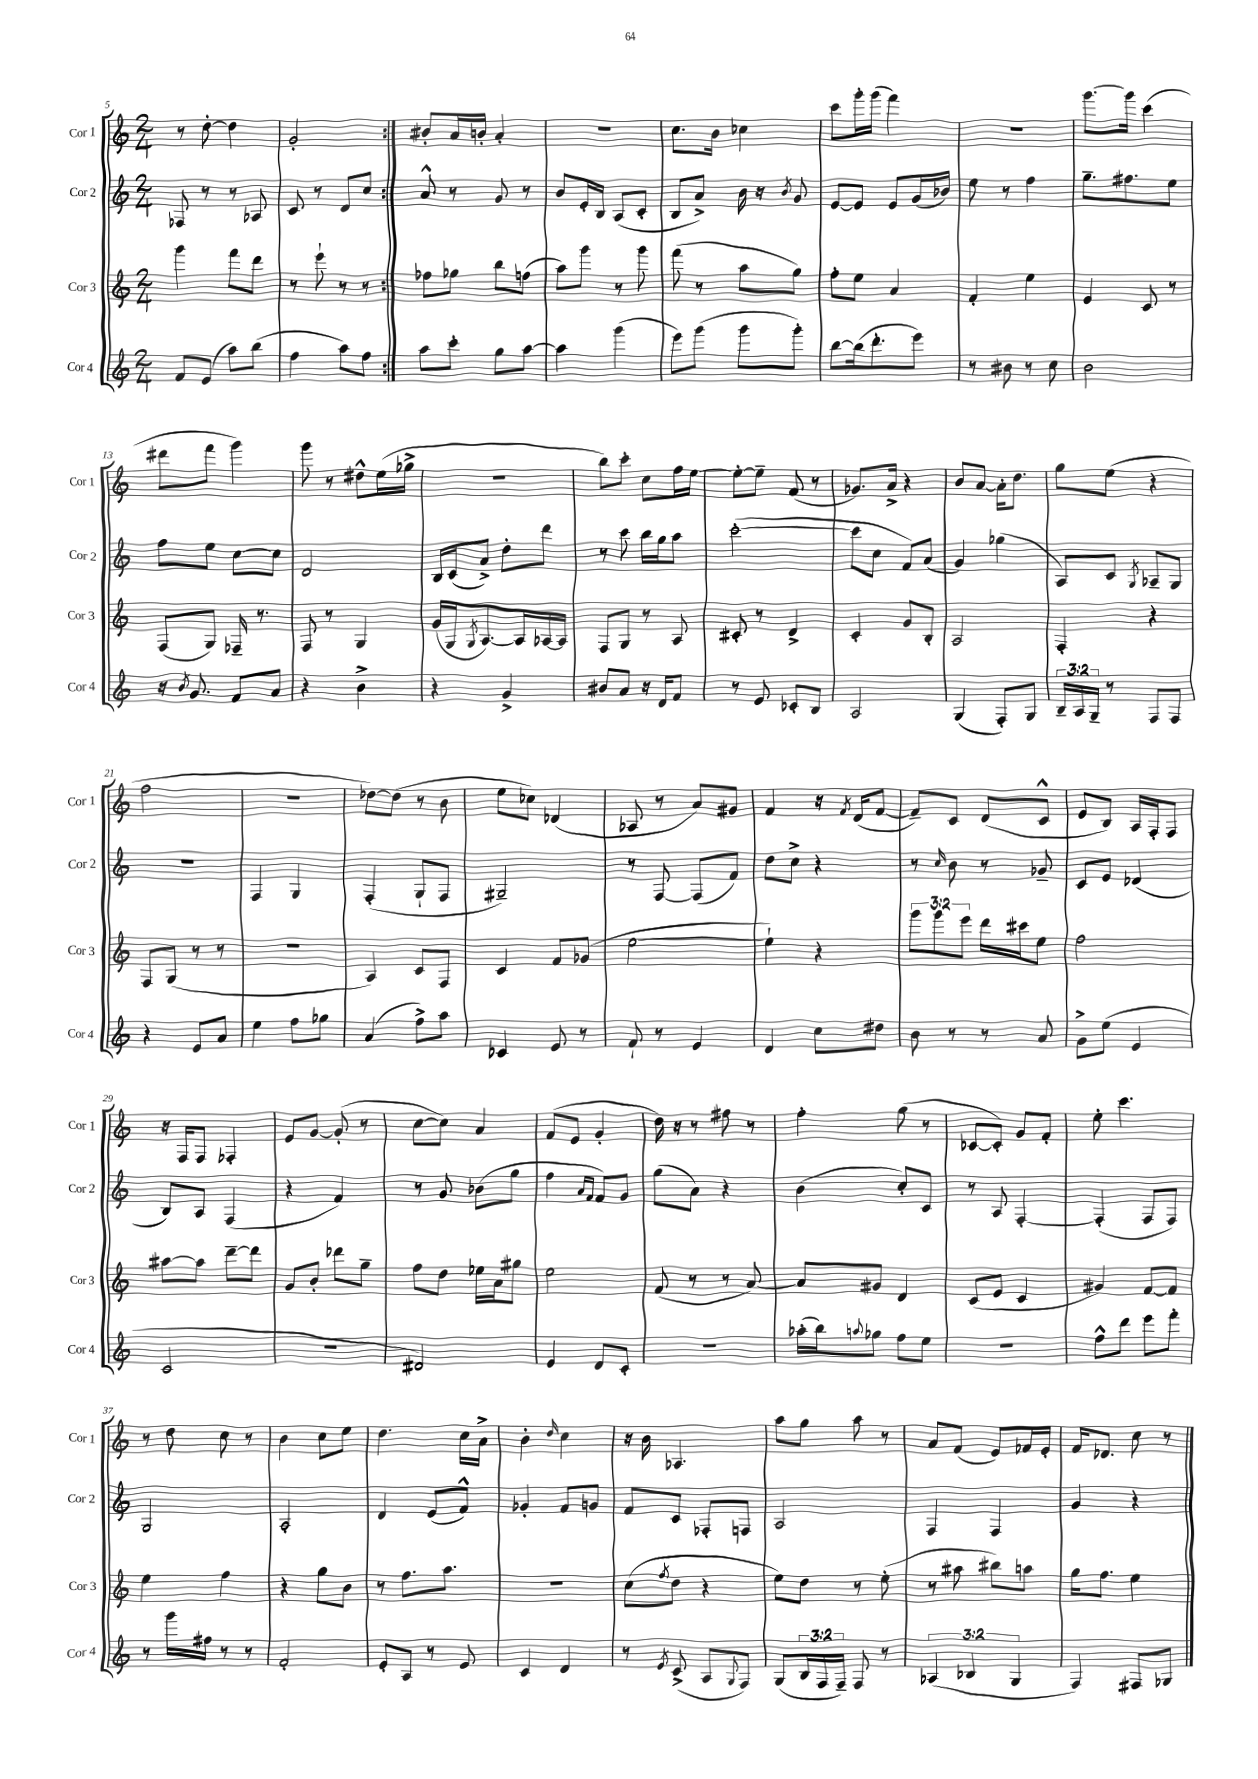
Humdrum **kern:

**kern	**kern	**kern	**kern
*part4	*part3	*part2	*part1
*staff4	*staff3	*staff2	*staff1
*I"Cor 4	*I"Cor 3	*I"Cor 2	*I"Cor 1
*I'Cor 4	*I'Cor 3	*I'Cor 2	*I'Cor 1
*clefG2	*clefG2	*clefG2	*clefG2
*k[]	*k[]	*k[]	*k[]
*M2/4	*M2/4	*M2/4	*M2/4
=5	=5	=5	=5
8f/L	4ggg\	8F-X/	8r
(8e/J	.	8r	[8dd'\
8aa\L)	8fff\L	8r	4dd\]
(8bb\J	8ddd\J	8A-X/	.
=6	=6	=6	=6
4ff\	8r	8c/	2g'/
.	8eee`\	8r	.
8aa\L)	8r	8d/L	.
8ff\J	8r	8cc/J	.
=7:|!	=7:|!	=7:|!	=7:|!
8aa\L	8ff-X\L	8a^^/	8b#X'/L
8ccc'\J	8gg-X\J	8r	16a/L
.	.	.	16bn'/JJ
8gg\L	8bb\L	8g/	4a'/
[8aa\J	(8ffn\J	8r	.
=8	=8	=8	=8
4aa\]	8aa\L)	8b/L	2r
.	8ggg\J	16e'/L	.
.	.	16B/JJ	.
(4ggg\	8r	(8A/L	.
.	8ggg\	8c'/J	.
=9	=9	=9	=9
8eee\L)	(8fff\	8B/L	8.cc\L
(8ggg\J	8r	8a^/J)	.
.	.	.	16b\Jk
8ggg\L	8aa\L	16b\	4cc-X\
.	.	16r	.
.	.	8qb/	.
8ggg'\J)	8gg\J)	8g/	.
=10	=10	=10	=10
[8bb\L	8ff'\L	[8e/L	8ccc\L
(16bb\k]	8ee\J	8e/J]	16ggg'\L
8.ddd'\	.	.	(16ggg\JJ
.	4a/	8e/L	4fff\)
8eee\J)	.	(16g/L	.
.	.	16b-X/JJ)	.
=11	=11	=11	=11
8r	4f'/	8ee\	2r
8b#X\	.	8r	.
8r	4ee\	4ff\	.
8cc\	.	.	.
=12	=12	=12	=12
2b\	4e/	8.gg~\L	[8.ggg\L
.	.	8.ff#X\	16ggg\Jk]
.	8c/	.	(4ccc\
.	8r	8ee\J	.
!!LO:LB:g=z
=13	=13	=13	=13
16r	(8F/L	8ff\L	8ddd#X\L
8qb/	.	.	.
8.g/	.	.	.
.	8G/J)	8ee\J	8fff\J
8f/L	16F-X~/	[8cc\L	4ggg\)
.	8.r	.	.
8a/J	.	8cc\J]	.
=14	=14	=14	=14
4r	8F/	2d/	8ggg\
.	8r	.	8r
4b^\	4G/	.	8dd#X^^\L
.	.	.	(16ee\L
.	.	.	16gg-X^\JJ
=15	=15	=15	=15
4r	(16g/LL	16B/LL	2r
.	16G/J	(16c/J	.
.	8qG/	.	.
.	[8.A/)	8a^/J)	.
4g^/	.	8dd'\L	.
.	16A/L]	.	.
.	[16A-X/	8ddd\J	.
.	16A-/JJ]	.	.
=16	=16	=16	=16
8b#X/L	8F/L	8r	8bb\L)
8a/J	8G/J	8ccc\	8ccc'\J
16r	8r	16bb\LL	8cc\L
16d/KL	.	16gg\J	.
8f/J	8A/	8aa\J	16ff\L
.	.	.	[16ee\JJ
=17	=17	=17	=17
8r	8c#X'/	([2ccc'\	8ee'\L_
8e/	8r	.	8ee~\J]
8c-X'/L	4d^/	.	(8f/
8B/J	.	.	8r
=18	=18	=18	=18
2A/	4c'/	8ccc\L]	8.g-X/L)
.	.	8cc\J	.
.	.	.	16a^/Jk
.	8g/L	8f/L)	4r
.	8B'/J	(8a/J	.
=19	=19	=19	=19
(4G/	2A/	4g/)	8b/L
.	.	.	[8a/J
8F'/L)	.	(4gg-X\	16a'\KL]
.	.	.	8.dd\J
8G/J	.	.	.
=20	=20	=20	=20
24B~/LL	4F'/	8A/L)	8gg\L
24A/	.	.	.
24G~/JJ	.	.	.
8r	.	8c/J	(8ee\J
.	.	8qG/	.
8F/L	4r	8A-X~/L	4r
8F/J	.	8G/J	.
!!LO:LB:g=z
=21	=21	=21	=21
4r	8F/L	2r	2ff\
.	(8G/J	.	.
8e/L	8r	.	.
8a/J	8r	.	.
=22	=22	=22	=22
4ee\	2r	4F/	2r
8ff\L	.	4G/	.
8gg-X\J	.	.	.
=23	=23	=23	=23
(4a/	4A/)	(4F'/	[8dd-X\L)
.	.	.	(8dd-\J]
8ff^\L)	8c/L	8G`/L	8r
8aa\J	8F/J	8F/J	8b\
=24	=24	=24	=24
4c-X/	4c/	2G#X~/)	8ee\L
.	.	.	8cc-X\J)
8e/	8f/L	.	(4d-X/
8r	(8g-X/J	.	.
=25	=25	=25	=25
8f`/	[2ee\	8r	8A-X/
8r	.	[8F/	8r
4e/	.	(8F/L]	8a/L)
.	.	8f/J)	8g#X/J
=26	=26	=26	=26
4d/	4ee`\])	8dd\L	4f/
.	.	8cc^\J	.
8cc\L	4r	4r	16r
.	.	.	8qf/
.	.	.	(16d/KL
8dd#X\J	.	.	[8f/J
=27	=27	=27	=27
8b\	12ggg\L	8r	8f~/L])
.	12ggg\	.	.
.	.	16qqcc/	.
8r	.	8b\	8c/J
.	12eee\J	.	.
8r	16ddd\LL	8r	(8d/L
.	16ccc#X\J	.	.
8a/	8ee\J	8g-X~/	8c^^/J
=28	=28	=28	=28
8g^\L	2ff\	8c/L	8e/L
(8ee\J	.	8e/J	8B/J)
4e/	.	(4d-X/	16A/LL
.	.	.	16F'/J
.	.	.	8F/J
!!LO:LB:g=z
=29	=29	=29	=29
2c/	[8aa#X\L	8B/L)	16r
.	.	.	16F/KL
.	8aa#\J]	8A/J	8F/J
.	[8ddd~\L	(4F/	4F-X'/
.	8ddd\J]	.	.
=30	=30	=30	=30
2r	8g/L	4r	8e/L
.	8b'/J	.	[8g/J
.	8ddd-X\L	4f/)	(8g'/]
.	8gg~\J	.	8r
=31	=31	=31	=31
2d#X/)	8ff\L	8r	[8cc\L
.	8dd\J	8g/	8cc\J])
.	16ee-X\LL	(8b-X\L	4a/
.	16a\J	.	.
.	8gg#X\J	8gg\J	.
=32	=32	=32	=32
4e/	2ee\	4ff\	(8f/L
.	.	.	8e/J
.	.	16qqa/LL	.
.	.	16qqf/JJ	.
8d/L	.	8f/L)	4g'/
8c'/J	.	8g/J	.
=33	=33	=33	=33
2r	(8f/	(8gg\L	16dd\)
.	.	.	16r
.	8r	8a\J)	8r
.	8r	4r	8ff#X\
.	[8a/)	.	8r
=34	=34	=34	=34
(16aa-X'\LL	8a/L]	(4b\	4ff'\
16bb\J)	.	.	.
8qqaan/	.	.	.
8gg-X\J	8g#X/J	.	.
8ff\L	4d/	8cc'/L)	(8gg\
8ee\J	.	8c/J	8r
=35	=35	=35	=35
2r	(8c/L	8r	[8c-X/L
.	8e/J	8A/	8c-'/J])
.	4c/	[4F'/	8g/L
.	.	.	8f'/J
=36	=36	=36	=36
8ff^^\L	4g#X/)	(4F'/]	8ee'\
8ddd\J	.	.	4.ccc\
8eee\L	[8f/L	8F/L	.
8fff'\J	8f/J]	8F/J)	.
!!LO:LB:g=z
=37	=37	=37	=37
8r	4ee\	2G/	8r
16ggg\LL	.	.	8dd\
16ff#X\JJ	.	.	.
8r	4ff\	.	8cc\
8r	.	.	8r
=38	=38	=38	=38
2f'/	4r	2A'/	4b\
.	8gg\L	.	8cc\L
.	8b\J	.	8ee\J
=39	=39	=39	=39
8e'/L	8r	4d/	4.dd\
8A/J	8.ff\L	.	.
8r	.	(8e/L	.
.	8.aa\J	.	.
8e/	.	8f^^/J)	16cc\LL
.	.	.	16a^\JJ
=40	=40	=40	=40
4c/	2r	4g-X'/	4b'\
.	.	.	16qqdd/
4d/	.	8f/L	4cc\
.	.	8gn/J	.
=41	=41	=41	=41
8r	(8cc\L	8f/L	16r
.	.	.	16b\
8qe/	8qff/	.	.
(8c^/	8dd\J	8c/J	4.A-X/
8A/L	4r	8F-X'/L	.
8qqG/	.	.	.
8F/J)	.	8Fn/J	.
=42	=42	=42	=42
(8G/L	8ee\L)	2A/	8aa\L
24B/L	8dd\J	.	8gg\J
24F/	.	.	.
24F~/JJ)	.	.	.
8F/	8r	.	8aa\
8r	(8ee'\	.	8r
=43	=43	=43	=43
(6A-X/	8r	4F/	8a/L
.	8aa#X\	.	(8f/J
6B-X/	.	.	.
.	8bb#X\L)	4F/	8e/L)
6G/	.	.	.
.	8aan\J	.	16f-X/L
.	.	.	16e'/JJ
=44	=44	=44	=44
4F/)	16gg\KL	4g/	16f/KL
.	8.ff\J	.	8.d-X/J
8F#X/L	4ee\	4r	8cc\
8G-X/J	.	.	8r
==	==	==	==
*-	*-	*-	*-
